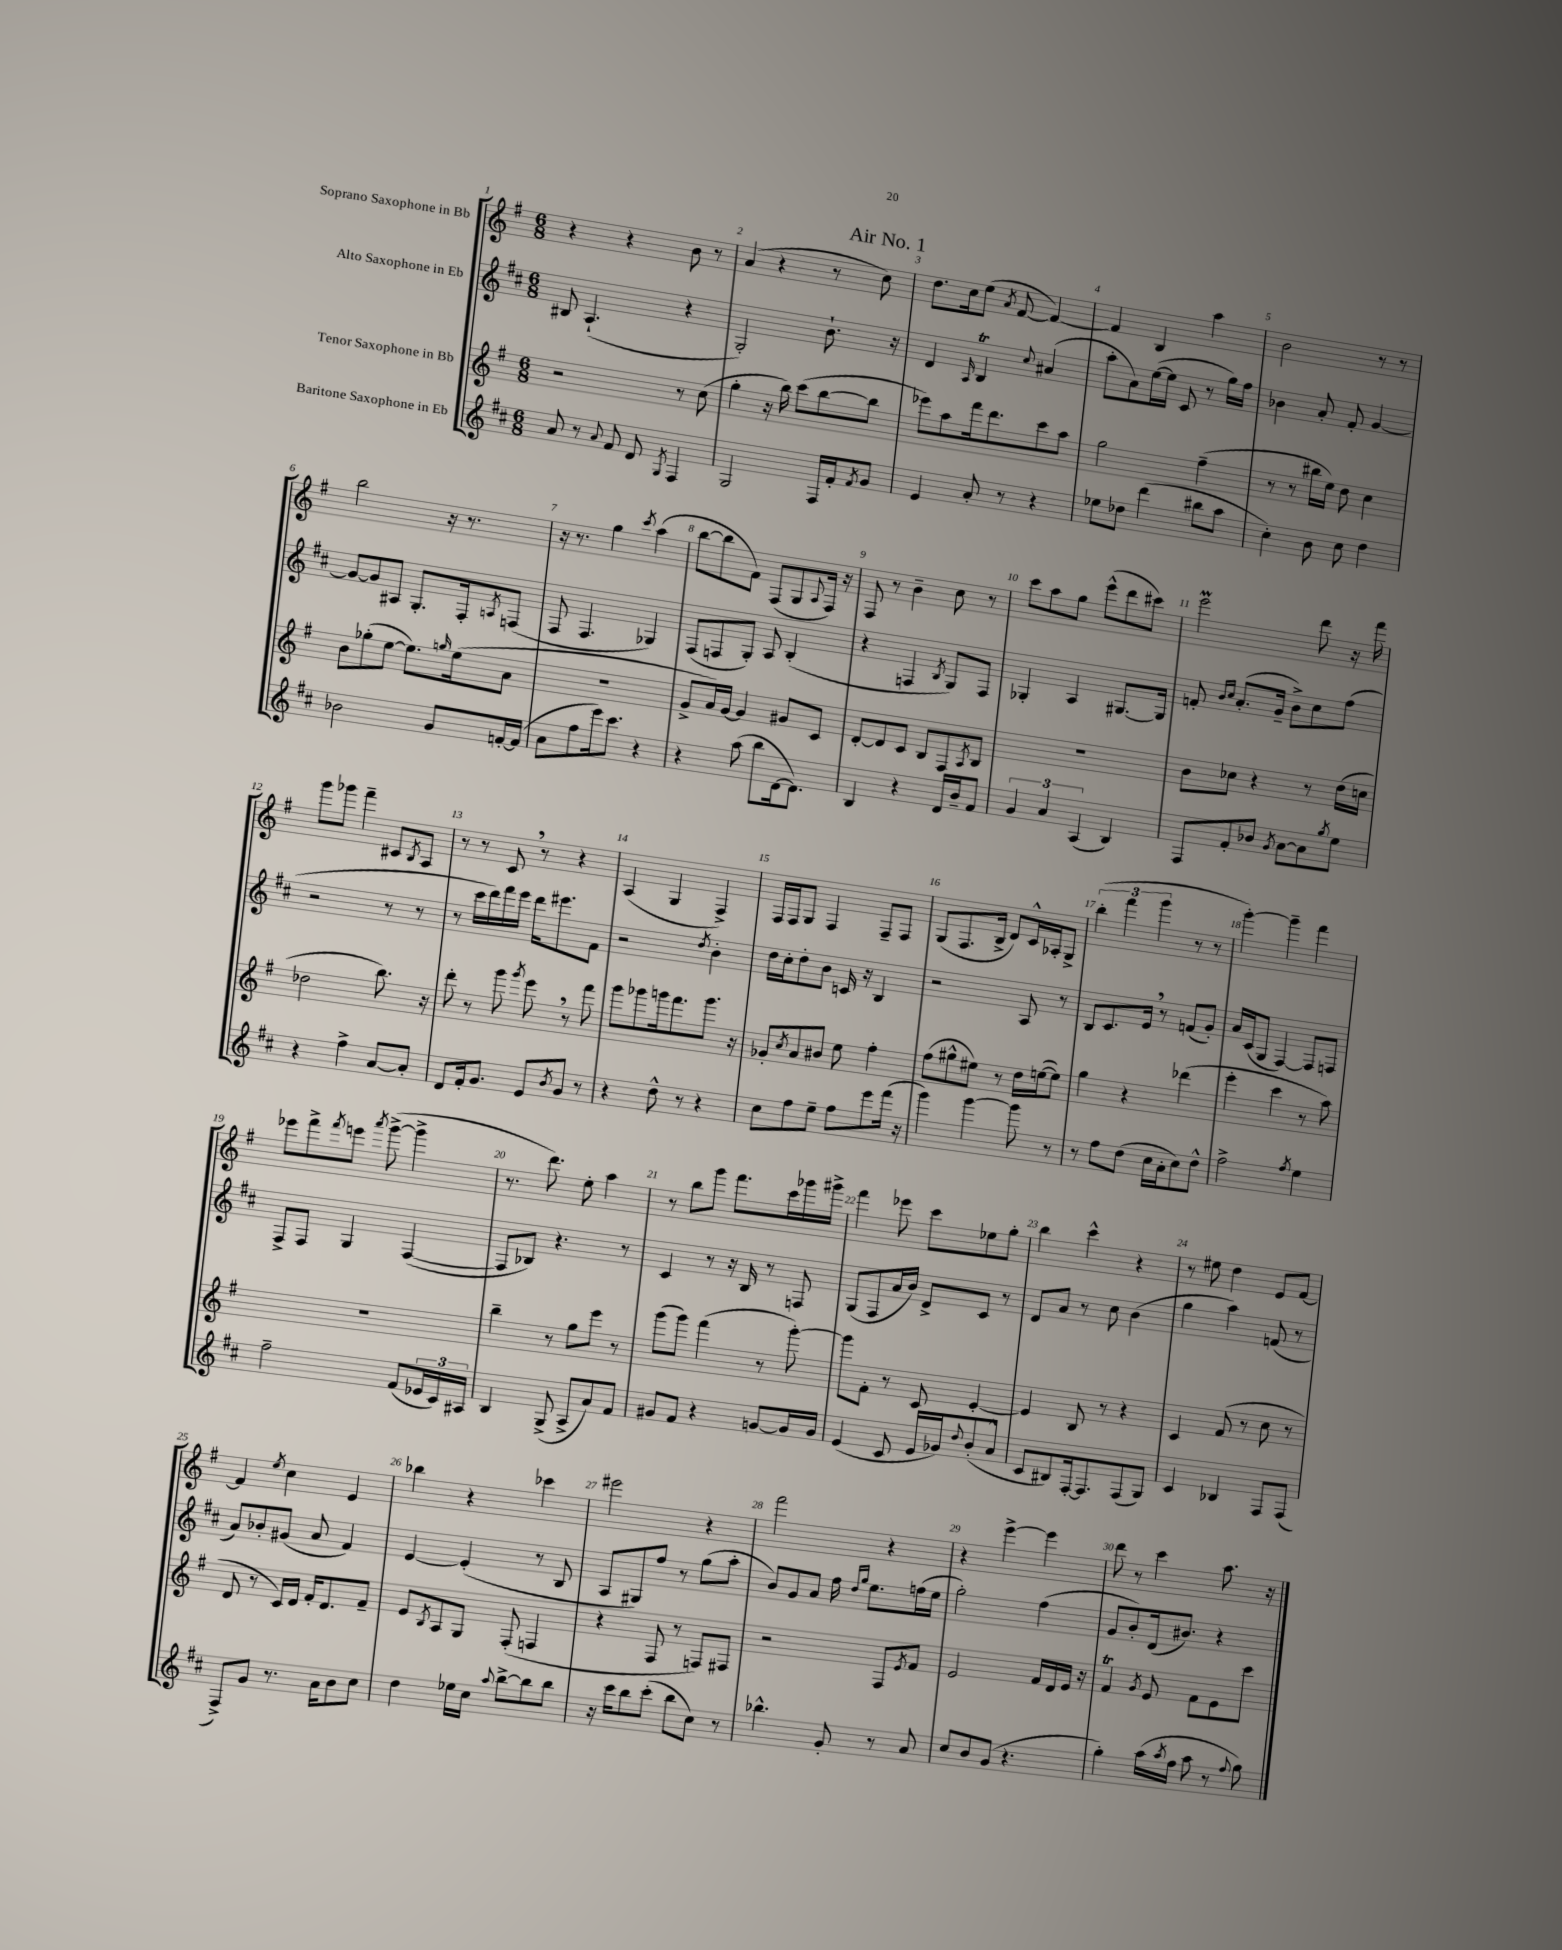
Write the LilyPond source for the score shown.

\header { title = "Air No. 1" }
<<
\new StaffGroup <<
\new Staff = "s0" \with { instrumentName = "Soprano Saxophone in Bb" } {
    \clef treble \key g \major \numericTimeSignature \time 6/8
    r4 r4 b'8 r8 |
    a'4( r4 r8 c''8) |
    d''8. c''16 e''8( \acciaccatura { a'8 } fis'8~ fis'4~) |
    fis'4 b4 a''4 |
    b'2 r8 r8 |
    b''2 r16 r8. |
    r16 r8. g''4 \acciaccatura { c'''8 } a''4( |
    b''8~ b''8 fis'8) fis8( g8 \appoggiatura { a8 } fis16) r16 |
    fis8 r8 b'4-- c''8 r8 |
    c'''8 a''8 g''8 e'''8-^( d'''8 cis'''8) |
    e'''2\prall d'''8 r16 fis'''16 |
    g'''8 ges'''8 fis'''4-- cis'8 \acciaccatura { b8 } a8 |
    r8 r8 c'8 \breathe r8 r4 |
    a4( g4 fis4->) |
    fis16 fis16 g8 fis4 fis8-- fis8 |
    g8( fis8. b16-> d'8) c'16-^ aes16-. g8-> |
    \tuplet 3/2 { b''4-.( fis'''4 g'''4 } r8 r8 |
    g'''4~-.) g'''4-- fis'''4 |
    ees'''8 fis'''8-> \acciaccatura { fis'''8 } e'''8 \acciaccatura { a'''8 } g'''8~->( g'''4-> |
    r8. d'''8.) e''8-. a''4 |
    r8 b''8 g'''8 fis'''8. c'''16 ges'''16 gis'''16-> |
    fis'''4 ees'''8 c'''8 ees''8 g''8-. |
    b''4 c'''4-^ r4 |
    r8 eis''8 d''4 e'8 fis'8~ |
    fis'4 \acciaccatura { e''8 } c''4 e'4 |
    bes''4 r4 ces'''4 |
    eis'''2 r4 |
    fis'''2 r4 |
    r4 e'''4~-> e'''4 |
    d'''8 r8 c'''4 a''8. r16 \bar "|." |
}
\new Staff = "s1" \with { instrumentName = "Alto Saxophone in Eb" } {
    \clef treble \key d \major \numericTimeSignature \time 6/8
    bis8 a4.-!( r4 |
    g2-.) b'8.-! r16 |
    d'4 \grace { a16 } b4\trill \appoggiatura { cis''8 } ais'4( |
    a''8-. a'8) e''16~( e''16 cis'8 r8 g''16) fis''16 |
    bes'4 a'8-. fis'8-. g'4~ |
    g'8~ g'8 ais8 g8.-. fis16-. \acciaccatura { a8 } f8( |
    fis8 fis4. ges4) |
    fis8( f8 g8-.) a8 b4-.( |
    r4 f4 \acciaccatura { b8 } g8) f8 |
    ges4-. a4 gis8.~ gis16 |
    f'8-. \grace { b'16 cis''16 } a'8.-.( g'16-- b'8->) cis''8 fis''8( |
    r2 r8 r8 |
    r8 cis'''16 d'''16) fis'''16 e'''16 d'''16 eis'''8. fis'8 |
    r2 \acciaccatura { d''8 } b'4-. |
    d''16 cis''16-. d''8-. b'8 c'16 r16 b4 |
    r2 a8 r8 |
    b8 cis'8. e'16 \breathe r8 f'8( g'8-.) |
    a'16 cis'16( g8 fis4~) fis8 f8 |
    fis8-> fis8 g4 fis4~( |
    fis8 bes8) r4. r8 |
    cis'4 r8 r16 b16 r8 f8 |
    g8( fis8 a'16 b'16) d'8-> cis'8 r8 |
    d'8 a'8 r8 cis''8 b'4( |
    g''4 a''4) f'8( r8 |
    a'8) bes'8-. gis'8( a'8 fis'4) |
    e'4~ e'4-.( r8 b8 |
    a8 gis8) fis''8 r8 g''8( a''8-. |
    b'8) g'8 a'8 fis''16 \grace { d''16 g''16 } e''8. f''16( e''16 |
    g''2-.) fis''4( |
    g'8 b'8-.) d'16( bis'8.) r4 \bar "|." |
}
\new Staff = "s2" \with { instrumentName = "Tenor Saxophone in Bb" } {
    \clef treble \key g \major \numericTimeSignature \time 6/8
    r2 r8 c''8( |
    g''4-. r16 b''16) c'''8( b''8~ b''8 |
    ees'''8) a''8 fis'''16 d'''8. c'''8 a''8 |
    g''2 fis''4--( |
    r8 r8 bis''16 e''16) d''8 c''4 |
    b'8 ges''8-.( e''8~ e''8.) \grace { g''16 } e''16( a'8 |
    R2. |
    g'8-> a'16) g'16~ g'4 gis'8 c'8 |
    d'8~-. d'8 c'8 b8 fis8 \acciaccatura { a8 } b8 |
    R2. |
    b'8 ces''8 r4 r8 d''16( c''16 |
    des''2 b''8.) r16 |
    d'''8-. r8 g'''8 \acciaccatura { g'''8 } e'''8 \breathe r8 fis'''8 |
    g'''8 ges'''8 g'''16 fis'''8. g'''8. r16 |
    ges'8-. \acciaccatura { c''8 } a'8 bis'8 e''8 fis''4-. |
    fis''8( gis''8-^ eis''8) r8 d''16 e''16~( e''8) |
    g''4 r4 des'''4( |
    e'''4-. c'''4 r8 a''8) |
    R2. |
    b''4-- r8 g''8 e'''8 r8 |
    g'''8( g'''8) fis'''4( r8 g'''8~-.) |
    g'''8 fis'8-. r8 c'8 e'4~-. |
    e'4 b8 r8 r4 |
    c'4 fis'8( r8 c''8 r8 |
    d'8 r8 c'16) d'16 fis'16-. d'8. fis'8-- |
    e'8 \acciaccatura { b8 } a8 g8 fis8-.( f4 |
    r4 fis8 r8 f8) fis8 |
    r2 fis8 \acciaccatura { e'8 } fis'8 |
    e'2 fis'16 d'16 e'16 r16 |
    fis'4\trill \acciaccatura { g'8 } e'8 fis'8 e'8 c'''8 \bar "|." |
}
\new Staff = "s3" \with { instrumentName = "Baritone Saxophone in Eb" } {
    \clef treble \key d \major \numericTimeSignature \time 6/8
    a'8 r8 \appoggiatura { a'8 } fis'8 d'8 \acciaccatura { g8 } fis4 |
    g2 fis16 fis'16-. \acciaccatura { fis'8 } g'8 |
    e'4 a'8-. r8 r4 |
    ees''8 des''8 d'''4( bis''8 a''8 |
    cis''4-.) b'8 cis''8 d''4 |
    bes'2 g'8 f'16~-. f'16( |
    a'8 fis''8 e'''16) cis'''8. r4 |
    r4 a''8( b''8 d'16~ d'8.) |
    b4 r4 d'16 b'16-- fis'8 |
    \tuplet 3/2 { g'4 a'4 a4( } b4) |
    fis8 fis'8-. bes'8 \acciaccatura { g'8 } a'8~ a'8 \acciaccatura { g''8 } e''8 |
    r4 fis''4-> a'8~ a'8-. |
    d'8 fis'16-. g'8. e'8 \acciaccatura { b'8 } g'8 r8 |
    r4 d''8-^ r8 r4 |
    cis''8 fis''8 e''8-- fis''8 e'''8 fis'''16( r16 |
    g'''4) g'''4~ g'''8 r8 |
    r8 fis''8 d''8( cis''16 a'16-. cis''8) d''8-^ |
    fis''2-> \acciaccatura { fis''8 } e''4 |
    fis''2-- fis'8( \tuplet 3/2 { ees'16 cis'16) ais16 } |
    b4 g8->( a8-> a'8) fis'8 |
    gis'8 fis'8 r4 g'8~ g'16 g'16 |
    e'4( cis'8 e'16 ges'16) \appoggiatura { d''8 } b'8-.( a'8-^ |
    cis'8 bis8) fis16~-. fis8. fis8( g8) |
    cis'4 bes4 fis8 fis8( |
    fis8->) g'8 r8. a'16 b'8 cis''8 |
    d''4 ees''16 cis''16 \appoggiatura { a''8 } b''8~-> b''8 b''8 |
    r16 cis'''16 b''8 cis'''8-.( b''8 cis''8) r8 |
    bes''4.-^ g'8-. r8 a'8 |
    cis''8 b'8 g'8( r4. |
    g''4-.) a''16( \acciaccatura { a''8 } fis''16 a''8 r8 \appoggiatura { fis''8 } g''8) \bar "|." |
}
>>
>>
\layout { \context { \Score \override BarNumber.break-visibility = ##(#f #t #t) barNumberVisibility = #all-bar-numbers-visible } }
